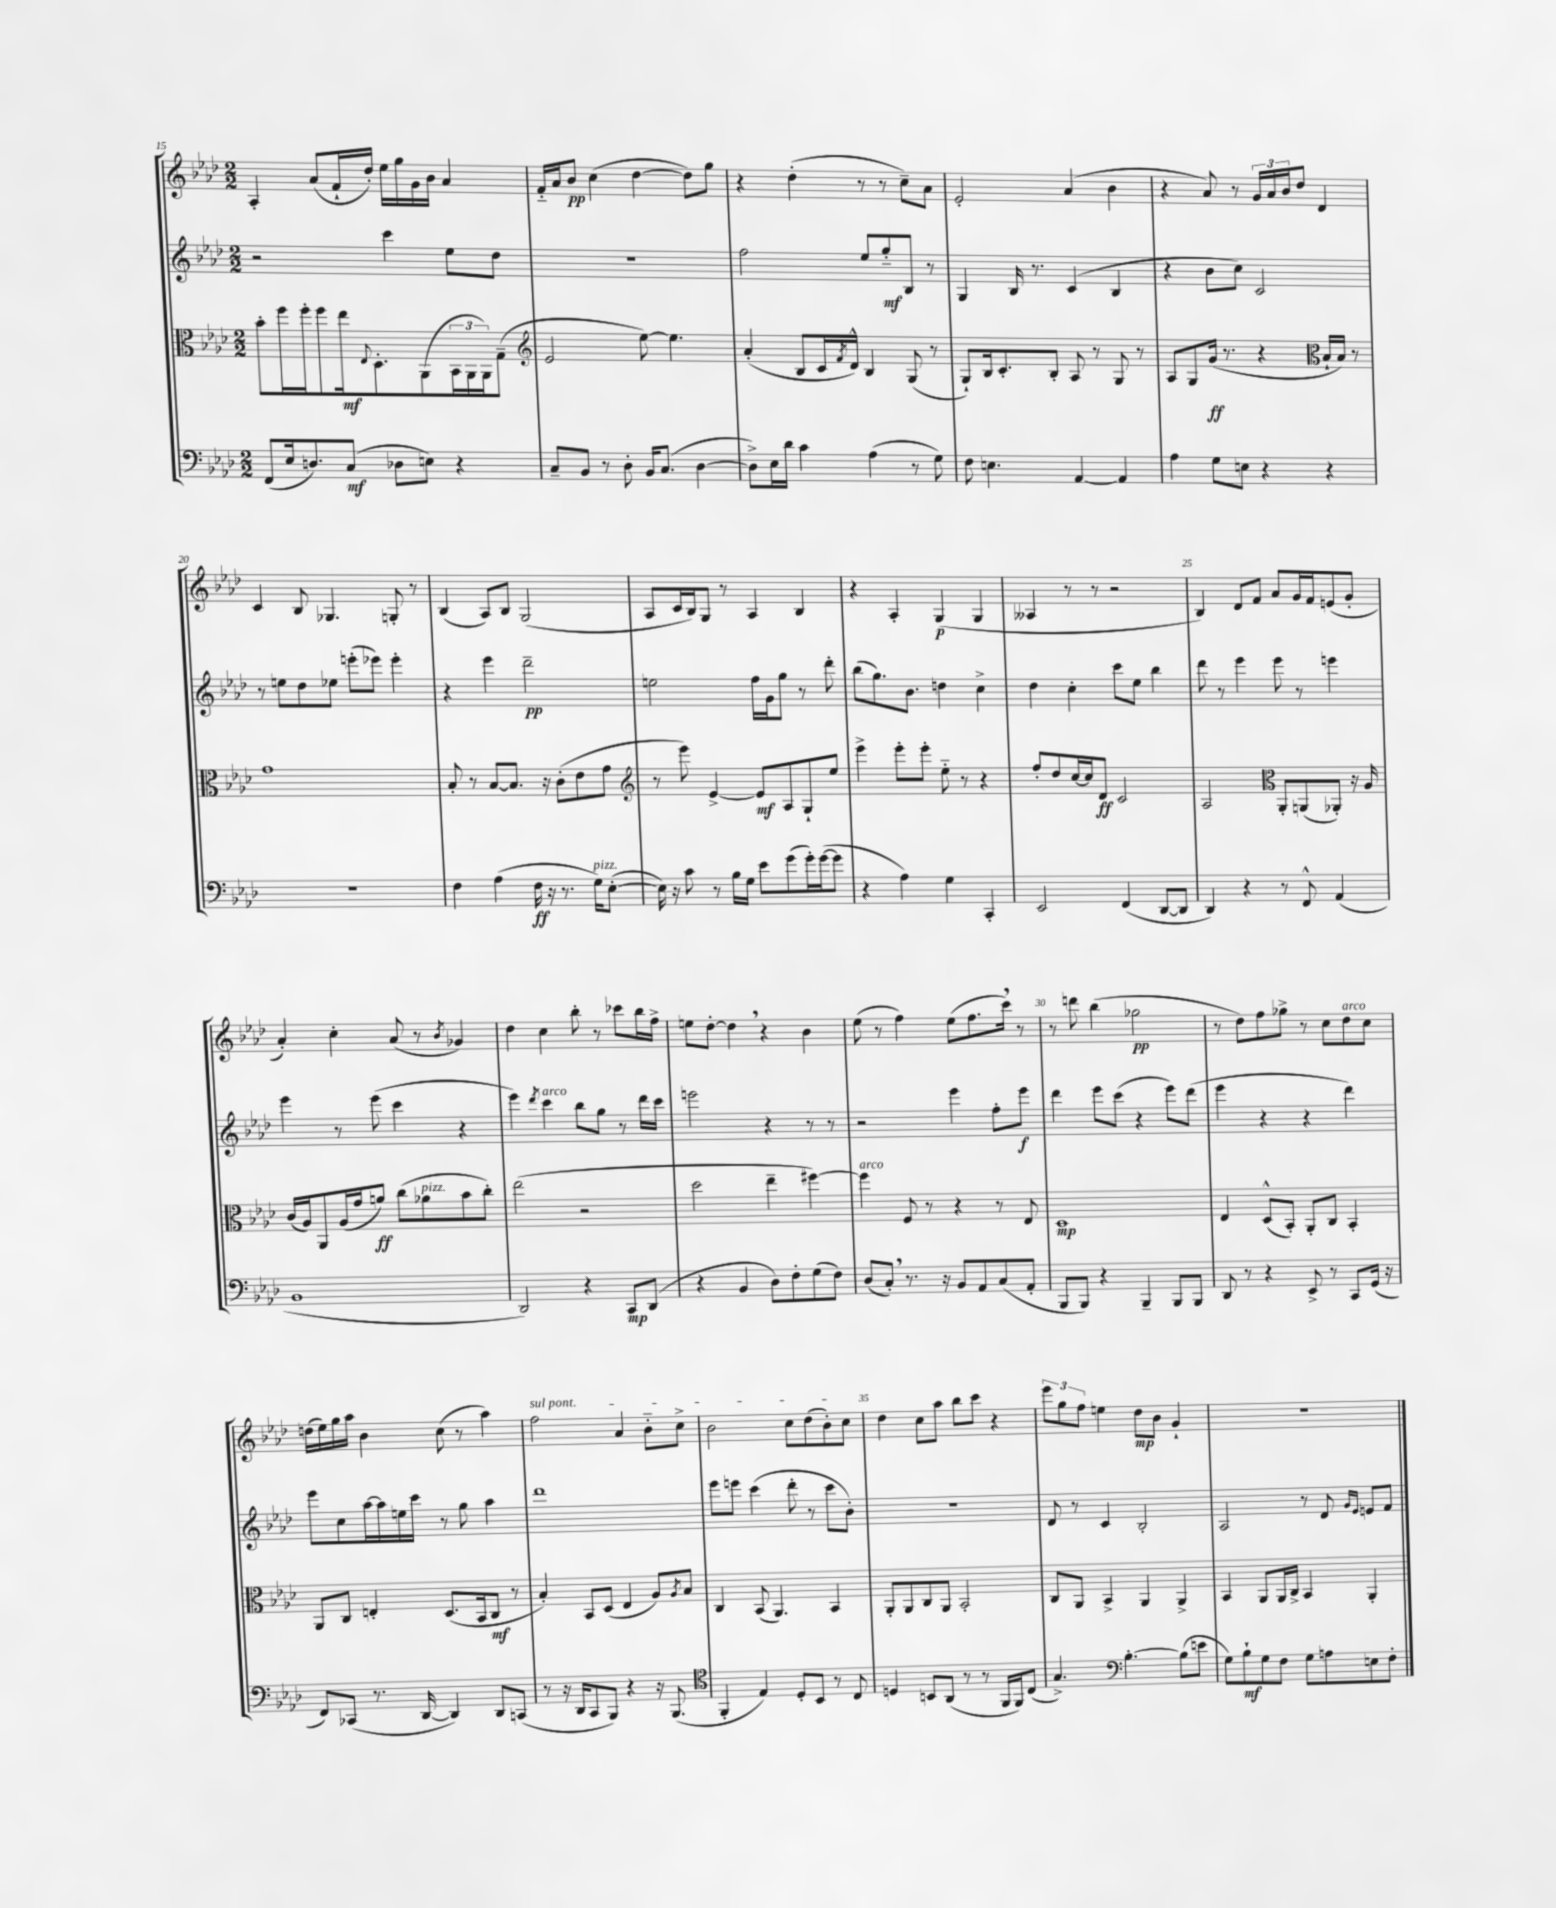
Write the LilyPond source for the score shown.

<<
\new StaffGroup <<
\new Staff = "s0" {
    \clef treble \key aes \major \numericTimeSignature \time 2/2
    aes4-. aes'8( f'16-! des''16-.) ees''16 g''16 g'16 bes'16 aes'4 |
    f'16-_ aes'16 bes'8\pp c''4( des''4~ des''8) g''8 |
    r4 des''4-.( r8 r8 c''8--) aes'8 |
    ees'2-. aes'4( bes'4 |
    r4 aes'8) r8 \tuplet 3/2 { g'16 aes'16 bes'16 } des''8 des'4 |
    c'4 bes8 ges4. g8-. r8 |
    bes4( aes8) bes8 g2( |
    aes8 c'16 bes16) g8 r8 aes4 bes4 |
    r4 aes4-. g4\p( g4 |
    aeses4 r8 r8 r2 |
    bes4) des'8 f'8 aes'8 g'16 f'16 e'8( g'8-. |
    aes'4-.) c''4-. aes'8( r8 \acciaccatura { bes'8 } ges'4) |
    des''4 c''4 bes''8-. r8 ces'''8 bes''16 f''16-> |
    e''8 des''8~-. des''4 \breathe r4 bes'4 |
    ees''8( r8 f''4) ees''8( f''8. c'''16) \breathe r8 |
    r8 d'''8 bes''4( ges''2\pp |
    r8 des''8) f''8 ges''8-> r8 c''8 des''8^\markup { \italic "arco" } c''8 |
    d''16( ees''16) g''16 aes''16 bes'4 c''8( r8 aes''4) |
    \once \override TextSpanner.bound-details.left.text = \markup { \italic "sul pont." } f''2\startTextSpan aes'4 bes'8-_ c''8-> |
    bes'2 c''8 des''8( bes'8-.) c''8\stopTextSpan |
    des''4 c''8 aes''8 bes''8 c'''8 r4 |
    \tuplet 3/2 { ees'''8 g''8 f''8 } e''4 des''8\mp bes'8 g'4-! |
    R1 \bar "|." |
}
\new Staff = "s1" {
    \clef treble \key aes \major \numericTimeSignature \time 2/2
    r2 c'''4 ees''8 des''8 |
    R1 |
    f''2 ees''8 g''8-_\mf bes8 r8 |
    g4 bes16 r8. c'4( bes4 |
    r4 bes'8 c''8) c'2 |
    r8 e''8 des''8 ees''8 e'''8-.( ees'''8) ees'''4-. |
    r4 ees'''4 des'''2--\pp |
    e''2 f''16 g'16 g''8 r8 des'''8-. |
    bes''8( g''8.) bes'8. d''4 c''4-> |
    des''4 c''4-. c'''8 ees''8 bes''4 |
    des'''8 r8 ees'''4 ees'''8 r8 e'''4 |
    ees'''4 r8 ees'''8( c'''4 r4 |
    ees'''4) \acciaccatura { des'''8 } c'''4^\markup { \italic "arco" } bes''8 g''8 r8 des'''16 c'''16 |
    e'''2 r4 r8 r8 |
    r2 ees'''4 f''8-. ees'''8\f |
    des'''4 ees'''8 c'''8( r4 ees'''8) des'''8( |
    ees'''4 r4 r4 des'''4) |
    ees'''8 c''8 aes''16~ aes''16 e''16 c'''16 r8 g''8 aes''4 |
    des'''1 |
    ees'''8 e'''8 c'''4( des'''8-. r8 c'''8 bes'8-.) |
    r1 |
    des'8 r8 c'4 bes2-. |
    aes2 r8 des'8 \grace { g'16 ees'16 } e'8 f'8 \bar "|." |
}
\new Staff = "s2" {
    \clef alto \key aes \major \numericTimeSignature \time 2/2
    bes'8-. f''16 f''16-. f''8 ees''16\mf \appoggiatura { ees8 } des8.-. aes,8( \tuplet 3/2 { bes,16 aes,16 aes,16) } g8--( |
    \clef treble ees'2 ees''8~) ees''4. |
    aes'4-.( bes8 c'16 \acciaccatura { f'8 } des'16-^) bes4 g8( r8 |
    g8-!) bes16 c'8.-. bes8-. aes8 r8 g8 r8 |
    aes8 g8 g'16\ff( r8. r4 \clef alto bes16-! bes16) r8 |
    g'1 |
    bes8-. r8 bes8~ bes8. r16 c'8-.( ees'8 g'8 |
    \clef treble r8 ees'''8) ees'4~-> ees'8\mf aes8 g8-! ees''8 |
    ees'''4-> ees'''8-. ees'''8-. ees''8-_ r8 r4 |
    f''8-. des''8 c''16~ c''16 des'8\ff c'2 |
    aes2 \clef alto aes,8-. a,8( aes,8-.) r16 aes16 |
    c'16( aes16) aes,8 aes16( g'16 a'8\ff) c''8( aes'8^\markup { \italic "pizz." } bes'8 c''8-.) |
    ees''2( r2 |
    des''2 ees''4-- fis''4~) |
    fis''4^\markup { \italic "arco" } f8 r8 r4 r8 ees8 |
    des1\mp |
    ees4 des8-^( bes,8-.) aes,8-. c8 bes,4-. |
    aes,8 c8 e4-. des8.( bes,16 c8\mf r8 |
    bes4-.) bes,8 des8( ees4 aes8) \acciaccatura { aes8 } bes8 |
    c4 bes,8( aes,4.) bes,4 |
    aes,8-. aes,8 c8 aes,8 bes,2-. |
    c8 aes,8 bes,4-> aes,4 aes,4-> |
    bes,4 aes,8 aes,16 c16-> bes,4 aes,4-. \bar "|." |
}
\new Staff = "s3" {
    \clef bass \key aes \major \numericTimeSignature \time 2/2
    f,8( ees16 d8.) c8\mf( des8 e8) r4 |
    c8-- bes,8 r8 des8-. bes,16 c8.( des4~ |
    des8->) ees16 des'16 c'4 aes4( r8 g8) |
    f8 e4. aes,4~ aes,4 |
    aes4 g8 e8 r4 r4 |
    r1 |
    f4 aes4( f16\ff r16 r8. g16^\markup { \italic "pizz." }) ees8~-.( |
    ees16) r16 c'8 r8 bes16 g16 ees'8 g'8( g'16-.) g'16~( g'8 |
    r4 aes4) g4 c,4-. |
    ees,2 f,4( des,8~ des,8 |
    des,4) r4 r8 f,8-^ aes,4( |
    bes,1 |
    des,2) r4 c,8\mp des,8( |
    r4 bes,4 des8) f8-. g8( f8) |
    des8( c8-.) \breathe r8. r16 bes,8 aes,8 c8( aes,8-. |
    bes,,8 bes,,8) r4 bes,,4-- bes,,8 bes,,8 |
    des,8 r8 r4 ees,8-> r8 c,8 g,16( r16 |
    f,8) ces,8( r8. des,16~ des,4) des,8 c,8( |
    r8 r16 des,16 c,8 bes,,8) r4 r16 bes,,8.( |
    \clef tenor f,4-. ees4) des8-. bes,8 r8 c8 |
    d4 b,8 aes,8( r8 r8 f,16 f,16) c8( |
    g4.->) \clef bass bes4.~-. bes8( e'8 |
    g8) bes8-!\mf g8 f8 g8 a8 e8 f8-. \bar "|." |
}
>>
>>
\layout { \context { \Score currentBarNumber = #15 \override BarNumber.break-visibility = ##(#f #t #t) barNumberVisibility = #(every-nth-bar-number-visible 5) } }
